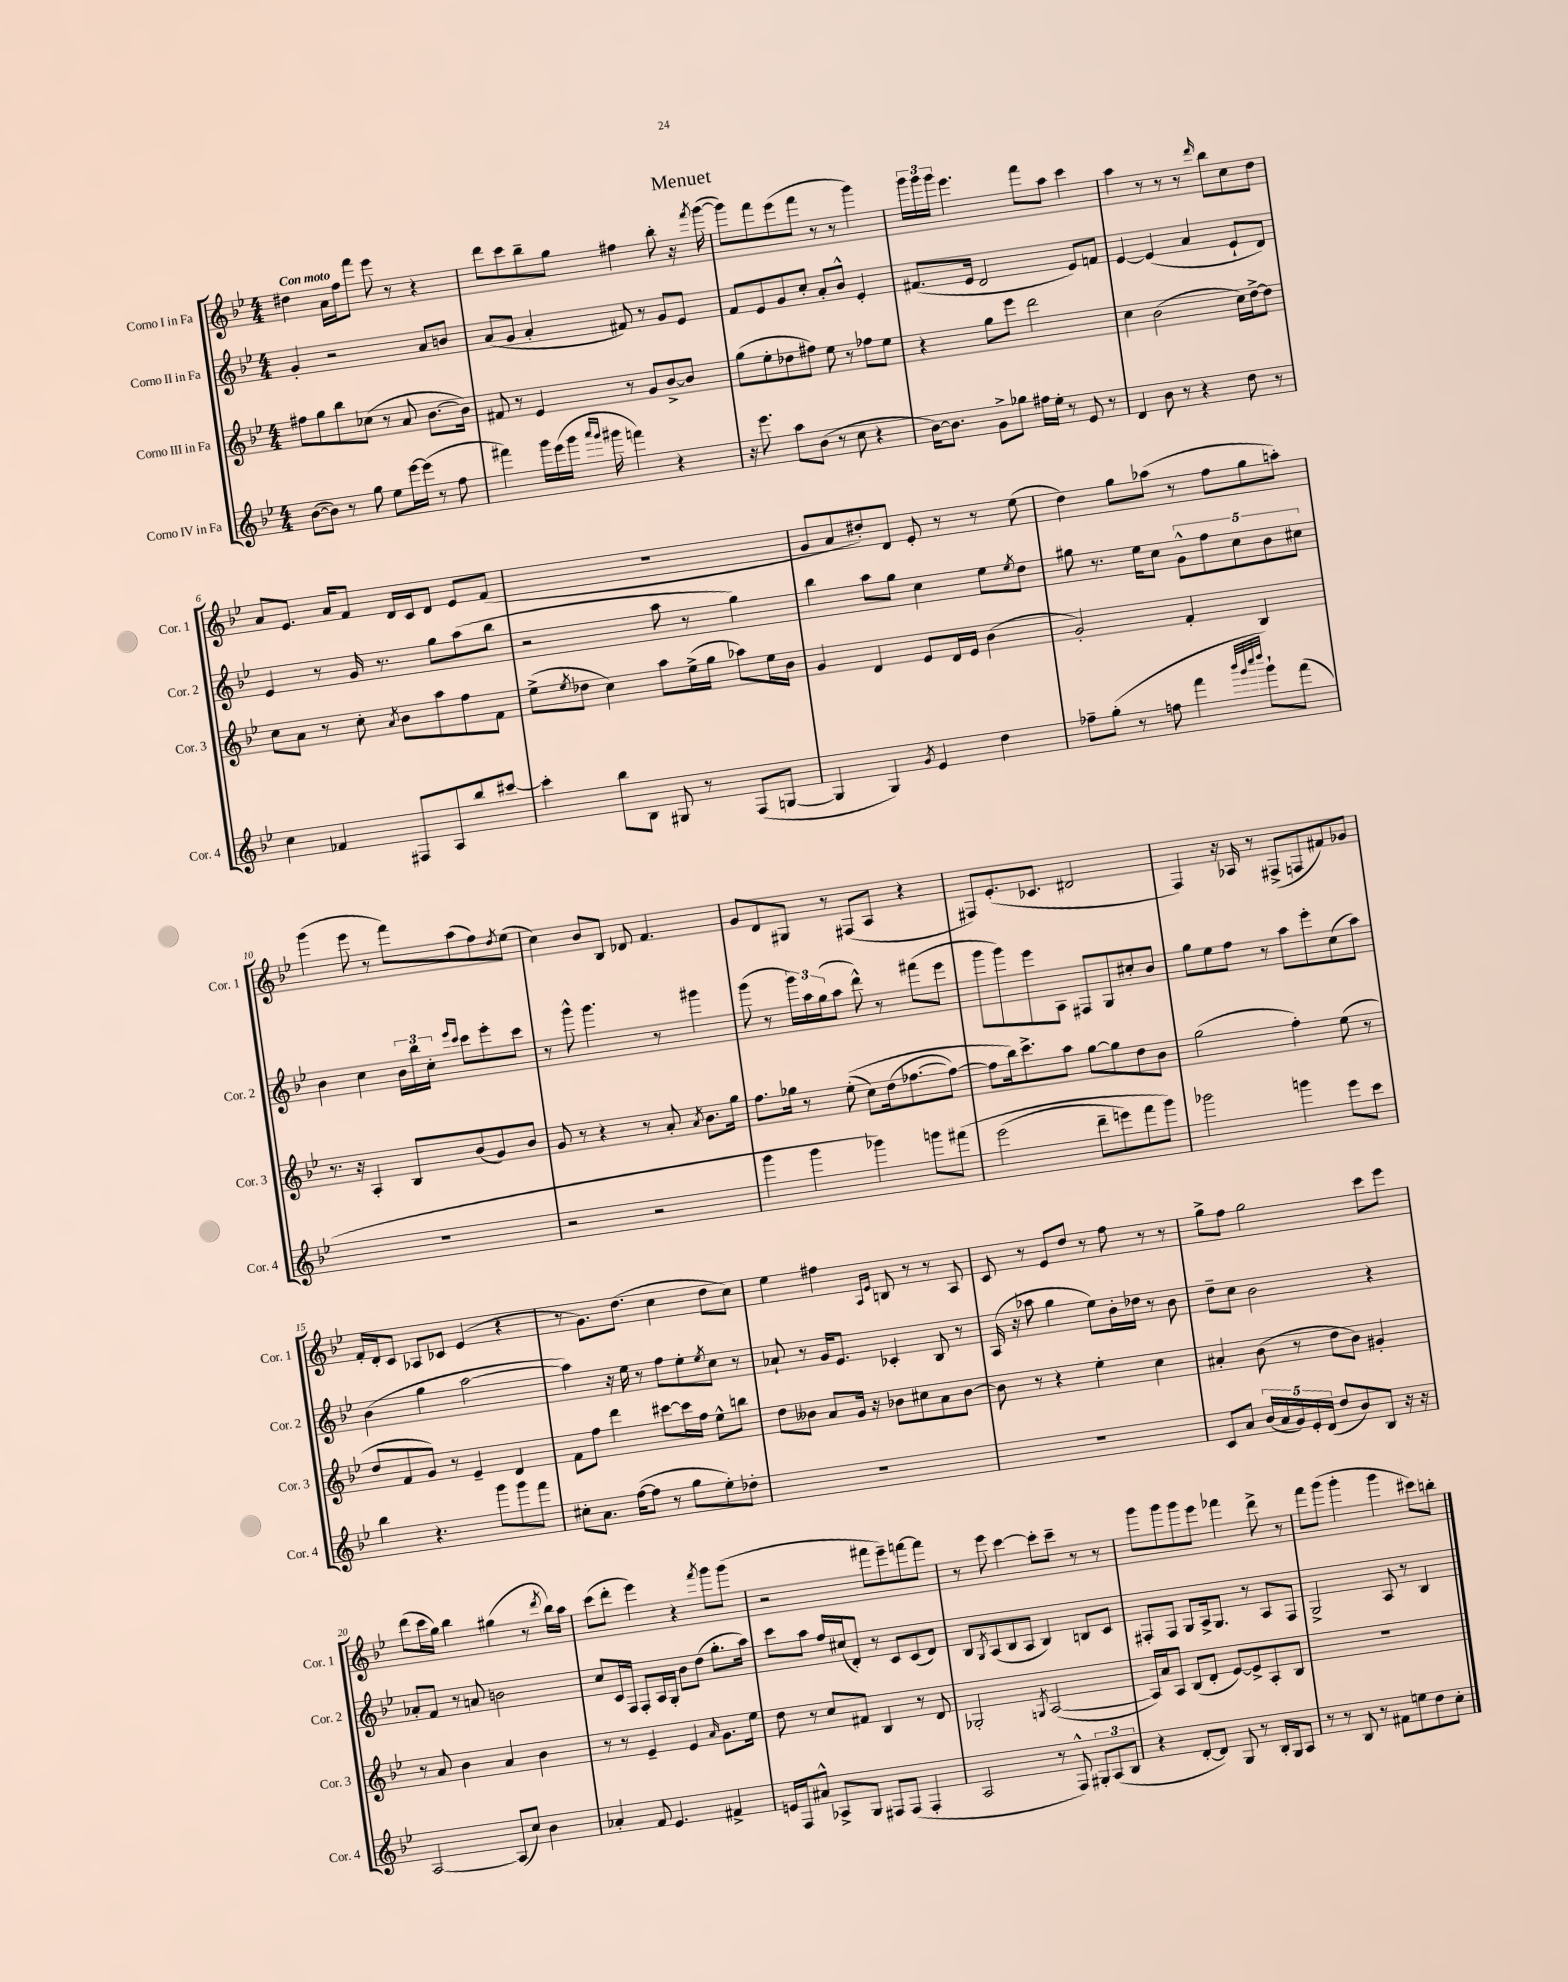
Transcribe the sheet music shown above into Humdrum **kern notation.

**kern	**kern	**kern	**kern
*part4	*part3	*part2	*part1
*staff4	*staff3	*staff2	*staff1
*I"Corno IV in Fa	*I"Corno III in Fa	*I"Corno II in Fa	*I"Corno I in Fa
*I'Cor. 4	*I'Cor. 3	*I'Cor. 2	*I'Cor. 1
*clefG2	*clefG2	*clefG2	*clefG2
*k[b-e-]	*k[b-e-]	*k[b-e-]	*k[b-e-]
*M4/4	*M4/4	*M4/4	*M4/4
=1	=1	=1	=1
!	!	!	!LO:TX:a:B:t=Con moto
([8b-\L	8ff#X\L	4g'/	4dd#X\
8b-\J])	8gg\	.	.
8r	8bb-\	2r	16a\LL
.	.	.	16ff\J
8gg\	(8cc-X\J	.	8fff\J
8ee-\L	8r	.	8eee-\
[16eee-\L	8a/	.	8r
(16eee-\JJ]	.	.	.
8r	[8.b-\L	8a/L	4r
8ff\	.	8bn/J	.
.	16b-\Jk])	.	.
=2	=2	=2	=2
4fff#X\)	8f#X/	(8a/L	8ddd\L
.	8r	8g/J	8ccc\
16ggg\LL	4e-/	4a'/	8bb-~\
(16eee-\	.	.	.
16ggg\JJ	.	.	8gg\J
16qqaaa/LL	.	.	.
16qqggg/JJ	.	.	.
16ggg#X\	.	.	.
4fffn\)	8r	8f#X/)	4ff#X\
.	8g/L	8r	.
4r	[8b-^/	8g/L	8bb-'\
.	8b-/J]	8e-/J	16r
.	.	.	8qfff/
.	.	.	([16ggg\
=3	=3	=3	=3
16r	(8gg\L	8f/L	8ggg\L])
8.eee-\	.	.	.
.	8ee-'\	8e-/	8fff\
8aa\L	8dd-X\	8g/	(8eee-\
(8b-\J	8ff#X\J)	8cc'/J	8fff\J
8r	8ee-\	8a'/L	8r
8cc\	8r	8b-^^/J	8r
4r	8ff-X\L	4e-'/	4ggg\)
.	8ee-\J	.	.
=4	=4	=4	=4
[16b-\KL)	4r	(8.f#X/L	24ggg\LL
.	.	.	24ggg\
8.b-\J]	.	.	.
.	.	.	24ggg\JJ
.	.	.	4.eee-\
.	.	16e-/Jk	.
8g^\L	8gg\L	2d/	.
8gg-X\J	8eee-\J	.	.
16ff#X\LL	2ddd\	.	8fff\L
16ee-'\JJ	.	.	.
8r	.	.	8aa\J
8e-/	.	8e-/L)	4ccc\
8r	.	8fn/J	.
=5	=5	=5	=5
4d/	4cc\	[4e-/	4aa\
8b-\	(2b-\	(4e-/]	8r
8r	.	.	8r
4r	.	4a/	8r
.	.	.	16qqddd/
.	.	.	8bb-\L
8dd\	16cc\LL)	8e-`/L	8cc\
.	[16dd^\J	.	.
8r	8dd\J]	8d/J)	8dd\J
!!LO:LB:g=z
=6	=6	=6	=6
4cc\	8cc\L	4e-/	8a/L
.	8a\J	.	8.e-/J
4f-X/	8r	8r	.
.	.	.	16a/KL
.	8cc'\	16g/	8f/J
.	.	8.r	.
.	8qa/	.	.
8F#X/L	8b-\L	.	16d/LL
.	.	.	16c/J
8A/	8aa\	8gg\L	8d/J
8bb-/	8ff\	(8aa\	8e-/L
[8ccc#X/J	8f\J	8bb-\J	(8f/J
=7	=7	=7	=7
4ccc#'\]	(8ee-^\L	2r	1r
.	8qee-/	.	.
.	8dd-X\J	.	.
8bb-\L	4cc\)	.	.
8B-\J	.	.	.
8G#X/	8aa\L	8aa\	.
8r	(16ee-^\L	8r	.
.	16gg\JJ	.	.
(8F/L	8aa-X\L)	4gg\)	.
[8Gn/J	16ee-\L	.	.
.	16b-\JJ	.	.
=8	=8	=8	=8
4G/]	4g/	4bb-\	8g/L
.	.	.	8a/
4G/)	4d/	8aa\L	8dd#X'/)
.	.	8gg\J	8d/J
8qg/	.	.	.
4e-/	8e-/L	4cc\	8e-'/
.	16d/L	.	8r
.	16e-/JJ	.	.
4dd\	(4b-\	8ee-\L	8r
.	.	8qee-/	.
.	.	8dd\J	(8ee-\
=9	=9	=9	=9
8ff-X~\L	2g'/)	8gg#X\	4dd\)
(8gg'\J	.	8.r	.
8r	.	.	8gg\L
.	.	16ee-\KL	.
8ffn\	.	8cc\J	(8aa-X\J
4fff\	4f'/	10g^^\L	8r
.	.	10ff\	.
.	.	.	8ff\L
.	.	10cc\	.
32qqbbb-/LLL	.	.	.
32qqggg/	.	.	.
32qqcccc/	.	.	.
32qqdddd/JJJ	.	.	.
8ggg`\L)	4B-/	.	8gg\
.	.	10b-\	.
(8fff\J	.	.	8aan'\J)
.	.	10cc#X\J	.
!!LO:LB:g=z
=10	=10	=10	=10
1r	8.r	4b-\	(4ggg\
.	16r	.	.
.	4A'/	4cc\	8eee-\
.	.	.	8r
.	8B-/L	24b-\LL	8fff\L)
.	.	24bb-\	.
.	.	24cc'\JJ	.
.	.	16qqeee-/LL	.
.	.	16qqccc/JJ	.
.	(8b-/	8ccc\L	(8aa\
.	8g/)	8eee-'\	8ff\)
.	.	.	8qdd/
.	8b-/J	8ccc\J	(8ee-\J
=11	=11	=11	=11
2r	8g/	8r	4cc\)
.	8r	8ggg^^\	.
.	4r	4.ggg\	8b-/L
.	.	.	8B-/J
2r	8r	.	8d-X/
.	8a'/	8r	4.f/
.	8qa/	.	.
.	8.b-\L	4ggg#X\	.
.	16gg\Jk	.	.
=12	=12	=12	=12
4ggg\	8.ff\L	(8ggg\	8g/L
.	.	8r	8d/
.	16gg-X\Jk	.	.
4ggg\	8r	24ggg\LL)	8G#X/J
.	.	24aa\	.
.	.	(24gg\J	.
.	((8ee-'\	8aa\J	8r
4ggg-X\)	8cc\L)	8ddd^^\)	(8F#X/L
.	(16dd\k	8r	8A/J
.	[8.ff-X\	.	.
8gggn\L	.	(8fff#X\L	4r
(8fff#X\J	8ff-\J_)	8eee-\J	.
=13	=13	=13	=13
(2eee-\	8ff-\L]	8ggg\L	8F#X/L)
.	16bb-\k)	8ggg\)	(8.e-'/
.	8.ccc^\	.	.
.	.	8eee-\	.
.	.	.	8.c-X/J
.	8aa\J	8A\J	.
8ddd~\L	[8gg\L	8F#X/L	2d#X/
8eeen\)	8gg\]	8G/	.
8fff\	8dd\	8cc#X'/	.
8ggg\J)	8b-\J	8b-/J	.
=14	=14	=14	=14
2ggg-X\	(2gg\	8gg\L	4F/)
.	.	8ee-\	.
.	.	8ff\J	16r
.	.	.	16A-X/
.	.	8r	8r
4gggn\	4ff'\)	8aa\L	(8F#X^/L
.	.	8eee-'\	8Fn/
8eee-\L	(8ee-\	(8cc\	8f#X/)
8ccc\J	8r	8aa\J)	8g-X/J
!!LO:LB:g=z
=15	=15	=15	=15
4bb-\	8dd/L	(4b-\	16f'/LL
.	.	.	16d'/J
.	8f/	.	8c/J
4.r	8g/J)	4gg\	8A-X/L
.	8r	.	8c-X/J
.	4e-~/	[2aa\	(4e-/
8ggg\L	.	.	.
8ggg\	4d/	.	4r
8fff\J	.	.	.
=16	=16	=16	=16
8cc#X'\L	8f\L	4aa\])	8r
8.a\J	8ff\J	.	8.g\L)
.	4ddd\	16r	.
([16ff\KL	.	16ee-\	(8.dd\J
8ff\J]	.	8r	.
8r	[8ccc#X\L	8ff\L	4cc\
8gg\L	16ccc#\L]	8ee-'\	.
.	16ff\JJ	.	.
.	.	8qee-/	.
8ee-'\)	8ee-^^\L	8cc\J	8dd\L
8dd-X'\J	8bbn\J	8r	8cc\J)
=17	=17	=17	=17
1r	8dd\L	8a-X`/	4ee-\
.	8b--X\J	8r	.
.	8a/L	16g/KL	4ff#X\
.	.	8.e-/J	.
.	16g/Jk	.	.
.	16r	.	.
.	.	.	16qqA/LL
.	.	.	16qqe-/JJ
.	8b-X\L	4c-X'/	8Bn/
.	8cc#X\	.	8r
.	8a\	8B-/	8r
.	[8b-\J	8r	8A/
=18	=18	=18	=18
1r	8b-\]	(16A/	8c/
.	.	16r	.
.	8r	8aa-X\	8r
.	4r	4gg\	8e-/L
.	.	.	8dd/J
.	4ee-'\	8ee-\L)	8r
.	.	16b-'\L	8ff\
.	.	16dd-X\JJ	.
.	4cc\	8r	8r
.	.	8b-\	8r
=19	=19	=19	=19
8c/L	4a#X'/	8dd~\L	8gg^\L
8a/J	.	8cc\J	8ff\J
(20b-/LL	(8b-\	2b-\	2gg\
20a/	.	.	.
20g/)	.	.	.
.	8r	.	.
20e-'/	.	.	.
(20d/JJ	.	.	.
8dd/L	8dd\L	.	.
8b-/)	8b-\J)	.	.
8B-/J	4g#X'/	4r	8ccc\L
16r	.	.	8eee-\J
16r	.	.	.
!!LO:LB:g=z
=20	=20	=20	=20
[2A/	8r	8a-X'/L	(8ddd\L
.	8a/	8f/J	16ccc\L
.	.	.	16gg\JJ)
.	4b-\	8r	4bb-\
.	.	8an/	.
(8A/L]	4a/	2bn\	(4gg#X\
8cc/J)	.	.	.
4b-\	4b-\	.	8r
.	.	.	8qddd/
.	.	.	16bb-\LL)
.	.	.	16aa\JJ
=21	=21	=21	=21
4a-X'/	8r	8cc/L	(8ccc\L
.	8r	16c/L	8ddd'\J
.	.	16F/JJ	.
8f/	4e-~/	8F'/L	4eee-\)
4.e-/	.	16A/L	.
.	.	16G'/JJ	.
.	4e-/	8b-\L	4r
.	.	(8dd\J	.
.	16qqa/	.	8qfff/
4f#X^/	8.g\L	8.gg'\L	8ggg\L
.	.	.	(8ggg\J
.	16ee-\Jk	16aa\Jk)	.
=22	=22	=22	=22
16en/LL	8dd\	8ccc\L	2r
16F/J	.	.	.
8a#X^^/J	8r	8aa\J	.
8A-X^/L	8cc/L	16ff/LL	.
.	.	(16cc#X/J	.
8G/J	8f#X/J	8d'/J)	.
8F#X/L	4B-/	8r	8fff#X\L
(8F#/J	.	8c/L	8eee-~\)
4F#'/	8r	(8c/	[8fffn\
.	8d/	8d/J)	8fff\J]
=23	=23	=23	=23
2A/	2G-X'/	8B-/L	8r
.	.	8qG/	.
.	.	(8A/	8eee-\
.	.	8B-/	[4ccc\
.	.	8A/J	.
.	8qGn/	.	.
8r	([2A/	4B-/)	8ccc'\L]
8F^^/)	.	.	8ccc~\J
12G#X'/L	.	8Bn/L	8r
(12A/	.	.	.
.	.	8c/J	8r
12B-/J	.	.	.
=24	=24	=24	=24
4r	16A/LL])	8F#X'/L	8ggg\L
.	16a/J	.	.
.	8A/J	8F#/J	8ggg\
[8d'/L	(8B-/L	8G/L	8ggg\
8d/J])	8d'/J	16A^/k	8eee-\J
.	.	8.G/J	.
8G/	[8e-/L)	.	4fff-X\
8r	8e-^/]	8r	.
16B-'/LL	8A'/	8A/L	8ddd^\
16G/J	.	.	.
8A/J	8B-/J	8F#/J	8r
=25	=25	=25	=25
8r	1r	2G^/	8fff\L
8r	.	.	(8ggg\J
8B-/	.	.	4ggg'\
8r	.	.	.
8f#X\L	.	8A/	4ggg\
8een\	.	8r	.
8dd\	.	4B-/	8ccc#X\L)
8cc'\J	.	.	8bbn'\J
==	==	==	==
*-	*-	*-	*-
